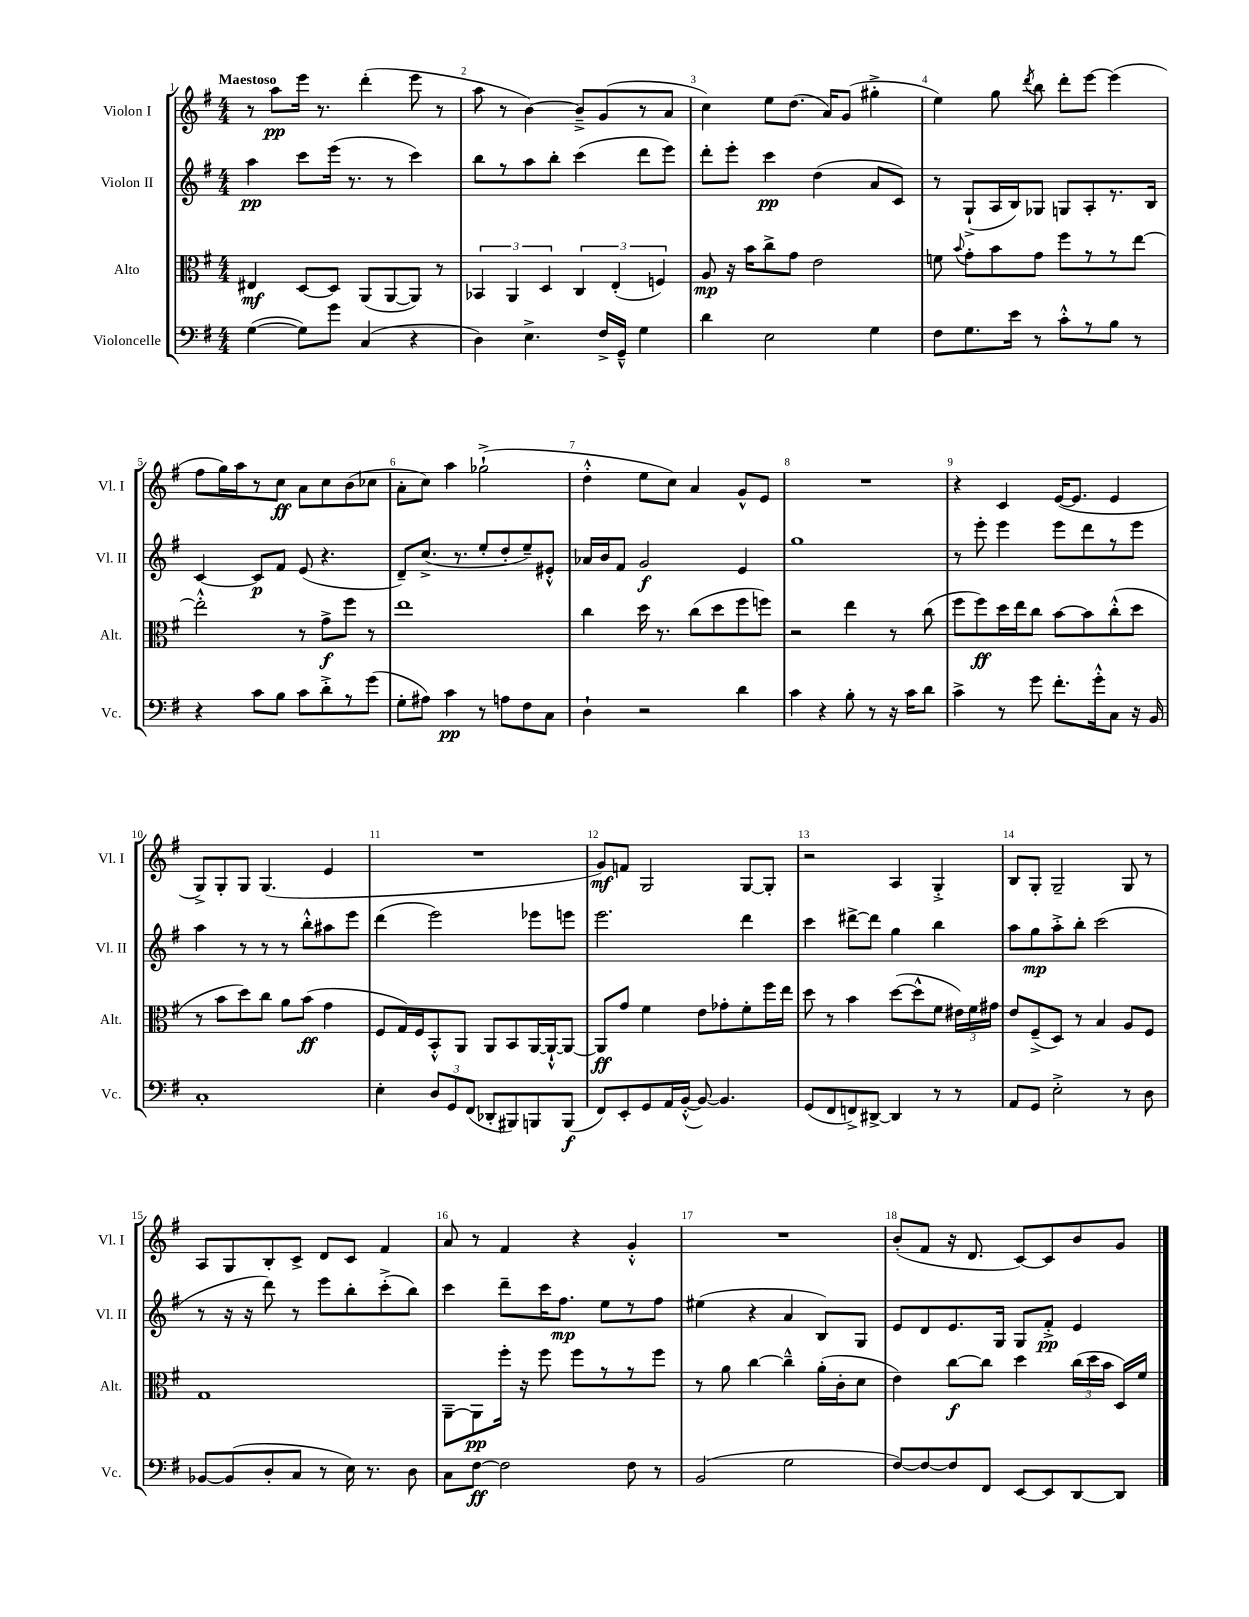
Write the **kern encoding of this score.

**kern	**dynam	**kern	**dynam	**kern	**dynam	**kern	**dynam
*part4	*part4	*part3	*part3	*part2	*part2	*part1	*part1
*staff4	*staff4	*staff3	*staff3	*staff2	*staff2	*staff1	*staff1
*I"Violoncelle	*	*I"Alto	*	*I"Violon II	*	*I"Violon I	*
*I'Vc.	*	*I'Alt.	*	*I'Vl. II	*	*I'Vl. I	*
*clefF4	*	*clefC3	*	*clefG2	*	*clefG2	*
*k[f#]	*	*k[f#]	*	*k[f#]	*	*k[f#]	*
*M4/4	*	*M4/4	*	*M4/4	*	*M4/4	*
=1	=1	=1	=1	=1	=1	=1	=1
!	!	!	!	!	!	!LO:TX:a:B:t=Maestoso	!
([4G\	.	4E#X/	mf	4aa\	pp	8r	.
.	.	.	.	.	.	8aa\L	pp
8G\L])	.	[8D/L	.	8ccc\L	.	16eee\Jk	.
.	.	.	.	.	.	8.r	.
8g\J	.	8D/J]	.	(16eee\Jk	.	.	.
.	.	.	.	8.r	.	.	.
(4C/	.	(8AA/L	.	.	.	(4ddd'\	.
.	.	[8AA/	.	8r	.	.	.
4r	.	8AA/J])	.	4ccc\)	.	8eee\	.
.	.	8r	.	.	.	8r	.
=2	=2	=2	=2	=2	=2	=2	=2
4D\)	.	6BB-X/	.	8bb\L	.	8aa\	.
.	.	.	.	8r	.	8r	.
.	.	6AA/	.	.	.	.	.
4.E^\	.	.	.	8aa\	.	[4b\)	.
.	.	6D/	.	.	.	.	.
.	.	.	.	8bb'\J	.	.	.
.	.	6C/	.	(4ccc\	.	8b~^/L]	.
16F#^/LL	.	.	.	.	.	(8g/	.
.	.	(6E'/	.	.	.	.	.
16GG~^^/JJ	.	.	.	.	.	.	.
4G\	.	.	.	8ddd\L	.	8r	.
.	.	6Fn/)	.	.	.	.	.
.	.	.	.	8eee\J)	.	8a/J	.
=3	=3	=3	=3	=3	=3	=3	=3
4d\	.	8A/	mp	8ddd'\L	.	4cc\)	.
.	.	16r	.	8eee'\J	.	.	.
.	.	16b\KL	.	.	.	.	.
2E\	.	8cc^\	.	4ccc\	pp	8ee\L	.
.	.	8g\J	.	.	.	(8.dd\J	.
.	.	2e\	.	(4dd\	.	.	.
.	.	.	.	.	.	16a/KL)	.
.	.	.	.	.	.	(8g/J	.
4G\	.	.	.	8a/L	.	4gg#X'^\	.
.	.	.	.	8c/J)	.	.	.
=4	=4	=4	=4	=4	=4	=4	=4
8F#\L	.	8fn\	.	8r	.	4ee\)	.
.	.	8qqb/	.	.	.	.	.
8.G\	.	8g'\L	.	(8G`^/L	.	.	.
.	.	8b\	.	16A/L	.	8gg\	.
16e\Jk	.	.	.	16B/J)	.	.	.
.	.	.	.	.	.	8qddd/	.
8r	.	8g\J	.	8G-X/J	.	8bb\	.
8c'^^\L	.	8ff#\L	.	8Gn/L	.	8ddd'\L	.
8r	.	8r	.	8A'/	.	[8eee\J	.
8B\J	.	8r	.	8.r	.	(4eee\]	.
8r	.	[8ee\J	.	.	.	.	.
.	.	.	.	16B/Jk	.	.	.
!!LO:LB:g=z
=5	=5	=5	=5	=5	=5	=5	=5
4r	.	2ee'^^\]	.	[4c/	.	8ff#\L	.
.	.	.	.	.	.	16gg\L)	.
.	.	.	.	.	.	16aa\J	.
8c\L	.	.	.	8c/L]	p	8r	.
8B\J	.	.	.	8f#/J	.	8cc\J	ff
8c\L	.	8r	.	(8e/	.	8a\L	.
8d'^\	.	8g^\L	f	4.r	.	8cc\	.
8r	.	8ff#\J	.	.	.	(8b\	.
(8g\J	.	8r	.	.	.	8cc-X\J	.
=6	=6	=6	=6	=6	=6	=6	=6
8G'\L	.	1ee	.	8d~/L)	.	8a'\L	.
8A#X\J)	.	.	.	(8.cc^/J	.	8cc\J)	.
4c\	pp	.	.	.	.	4aa\	.
.	.	.	.	8.r	.	.	.
8r	.	.	.	8ee'/L	.	(2gg-X`^\	.
8An\L	.	.	.	8dd'/	.	.	.
8F#\	.	.	.	8ee~/)	.	.	.
8C\J	.	.	.	8e#X'^^/J	.	.	.
=7	=7	=7	=7	=7	=7	=7	=7
4D`\	.	4cc\	.	16a-X/LL	.	4dd'^^\	.
.	.	.	.	16b/J	.	.	.
.	.	.	.	8f#/J	.	.	.
2r	.	16dd\	.	2g/	f	8ee\L	.
.	.	8.r	.	.	.	.	.
.	.	.	.	.	.	8cc\J)	.
.	.	(8cc\L	.	.	.	4a/	.
.	.	8dd\	.	.	.	.	.
4d\	.	8ff#\	.	4e/	.	8g^^/L	.
.	.	8ffn\J)	.	.	.	8e/J	.
=8	=8	=8	=8	=8	=8	=8	=8
4c\	.	2r	.	1gg	.	1r	.
4r	.	.	.	.	.	.	.
8B'\	.	4ee\	.	.	.	.	.
8r	.	.	.	.	.	.	.
16r	.	8r	.	.	.	.	.
16c\KL	.	.	.	.	.	.	.
8d\J	.	(8cc\	.	.	.	.	.
=9	=9	=9	=9	=9	=9	=9	=9
4c^\	.	8ff#\L	.	8r	.	4r	.
.	.	8ff#\)	ff	8eee'\	.	.	.
8r	.	16dd\L	.	4eee\	.	4c/	.
.	.	16ee\J	.	.	.	.	.
8g\	.	8cc\J	.	.	.	.	.
8.f#'\L	.	[8b\L	.	8eee\L	.	([16e/KL	.
.	.	.	.	.	.	8.e/J]	.
.	.	8b\]	.	8ddd\	.	.	.
16g'^^\k	.	.	.	.	.	.	.
8C\J	.	(8cc'^^\	.	8r	.	4e/	.
16r	.	8dd\J	.	8eee\J	.	.	.
16BB/	.	.	.	.	.	.	.
!!LO:LB:g=z
=10	=10	=10	=10	=10	=10	=10	=10
1C'	.	8r	.	4aa\	.	8G^/L)	.
.	.	8b\L	.	.	.	8G'/	.
.	.	8dd\)	.	8r	.	8G/J	.
.	.	8cc\J	.	8r	.	(4.G/	.
.	.	8a\L	.	8r	.	.	.
.	.	(8b\J	ff	8bb'^^\L	.	.	.
.	.	4g\	.	8aa#X\	.	4e/	.
.	.	.	.	8eee\J	.	.	.
=11	=11	=11	=11	=11	=11	=11	=11
4E'\	.	8F#/L	.	(4ddd\	.	1r	.
.	.	16G/L)	.	.	.	.	.
.	.	16F#/J	.	.	.	.	.
12D/L	.	8BB'^^/	.	2eee\)	.	.	.
12GG/	.	.	.	.	.	.	.
.	.	8AA/J	.	.	.	.	.
(12FF#/J	.	.	.	.	.	.	.
8DD-X'/L	.	8AA/L	.	.	.	.	.
8BBB#X/)	.	8BB/	.	.	.	.	.
8BBBn/	.	[16AA/L	.	8eee-X\L	.	.	.
.	.	16AA`^^/J_	.	.	.	.	.
(8BBB/J	f	8AA/J_	.	8eeen\J	.	.	.
=12	=12	=12	=12	=12	=12	=12	=12
8FF#/L)	.	8AA/L]	ff	2.eee\	.	8g/L)	mf
8EE'/	.	8g/J	.	.	.	8fn/J	.
8GG/	.	4f#\	.	.	.	2G/	.
16AA/L	.	.	.	.	.	.	.
([16BB'^^/JJ	.	.	.	.	.	.	.
8BB/_)	.	8e\L	.	.	.	.	.
4.BB/]	.	8g-X'\	.	.	.	.	.
.	.	8f#'\	.	4ddd\	.	[8G/L	.
.	.	16ff#\L	.	.	.	8G'/J]	.
.	.	16ee\JJ	.	.	.	.	.
=13	=13	=13	=13	=13	=13	=13	=13
(8GG/L	.	8dd\	.	4ccc\	.	2r	.
8FF#/	.	8r	.	.	.	.	.
8FFn^/)	.	4b\	.	[8ddd#X^\L	.	.	.
[8DD#X^/J	.	.	.	8ddd#\J]	.	.	.
4DD#/]	.	([8dd\L	.	4gg\	.	4A/	.
.	.	8dd^^\]	.	.	.	.	.
8r	.	8f#\J	.	4bb\	.	4G'^/	.
8r	.	24e#X\LL)	.	.	.	.	.
.	.	24f#\	.	.	.	.	.
.	.	24g#X\JJ	.	.	.	.	.
=14	=14	=14	=14	=14	=14	=14	=14
8AA/L	.	8e/L	.	8aa\L	.	8B/L	.
8GG/J	.	(8F#~^/	.	8gg\	mp	8G'/J	.
2E'^\	.	8D/J)	.	8aa'^\	.	2G~/	.
.	.	8r	.	8bb'\J	.	.	.
.	.	4B/	.	(2ccc\	.	.	.
8r	.	8A/L	.	.	.	8G/	.
8D\	.	8F#/J	.	.	.	8r	.
!!LO:LB:g=z
=15	=15	=15	=15	=15	=15	=15	=15
[8BB-X/L	.	1G	.	8r	.	8A/L	.
(8BB-/]	.	.	.	16r	.	8G/	.
.	.	.	.	16r	.	.	.
8D'/	.	.	.	8ddd\)	.	8B'/	.
8C/J	.	.	.	8r	.	8c^/J	.
8r	.	.	.	8eee\L	.	8d/L	.
16E\)	.	.	.	8bb'\	.	8c/J	.
8.r	.	.	.	.	.	.	.
.	.	.	.	(8ccc'^\	.	4f#/	.
8D\	.	.	.	8bb\J)	.	.	.
=16	=16	=16	=16	=16	=16	=16	=16
8C\L	.	[8AA~\L	.	4ccc\	.	8a/	.
[8F#\J	ff	8AA\]	pp	.	.	8r	.
2F#\]	.	16ff#'\Jk	.	8ddd~\L	.	4f#/	.
.	.	16r	.	.	.	.	.
.	.	8ff#\	.	16ccc\K	.	.	.
.	.	.	.	8.ff#\J	mp	.	.
.	.	8ff#\L	.	.	.	4r	.
.	.	8r	.	8ee\L	.	.	.
8F#\	.	8r	.	8r	.	4g'^^/	.
8r	.	8ff#\J	.	8ff#\J	.	.	.
=17	=17	=17	=17	=17	=17	=17	=17
(2BB/	.	8r	.	(4ee#X\	.	1r	.
.	.	8a\	.	.	.	.	.
.	.	[4cc\	.	4r	.	.	.
2G\	.	4cc~^^\]	.	4a/	.	.	.
.	.	(16a'\LL	.	8B/L)	.	.	.
.	.	16c'\J	.	.	.	.	.
.	.	8d\J	.	8G/J	.	.	.
=18	=18	=18	=18	=18	=18	=18	=18
[8F#/L)	.	4e\)	.	8e/L	.	(8b'/L	.
8F#/_	.	.	.	8d/	.	8f#/J	.
8F#/]	.	[8cc\L	f	8.e/	.	16r	.
.	.	.	.	.	.	8.d/	.
8FF#/J	.	8cc\J]	.	.	.	.	.
.	.	.	.	16G/Jk	.	.	.
[8EE/L	.	4dd\	.	8G/L	.	[8c/L)	.
8EE/]	.	.	.	8f#'^/J	pp	8c/]	.
[8DD/	.	(24cc\LL	.	4e/	.	8b/	.
.	.	24dd\	.	.	.	.	.
.	.	24b\JJ	.	.	.	.	.
8DD/J]	.	16D/LL)	.	.	.	8g/J	.
.	.	16f#/JJ	.	.	.	.	.
==	==	==	==	==	==	==	==
*-	*-	*-	*-	*-	*-	*-	*-
